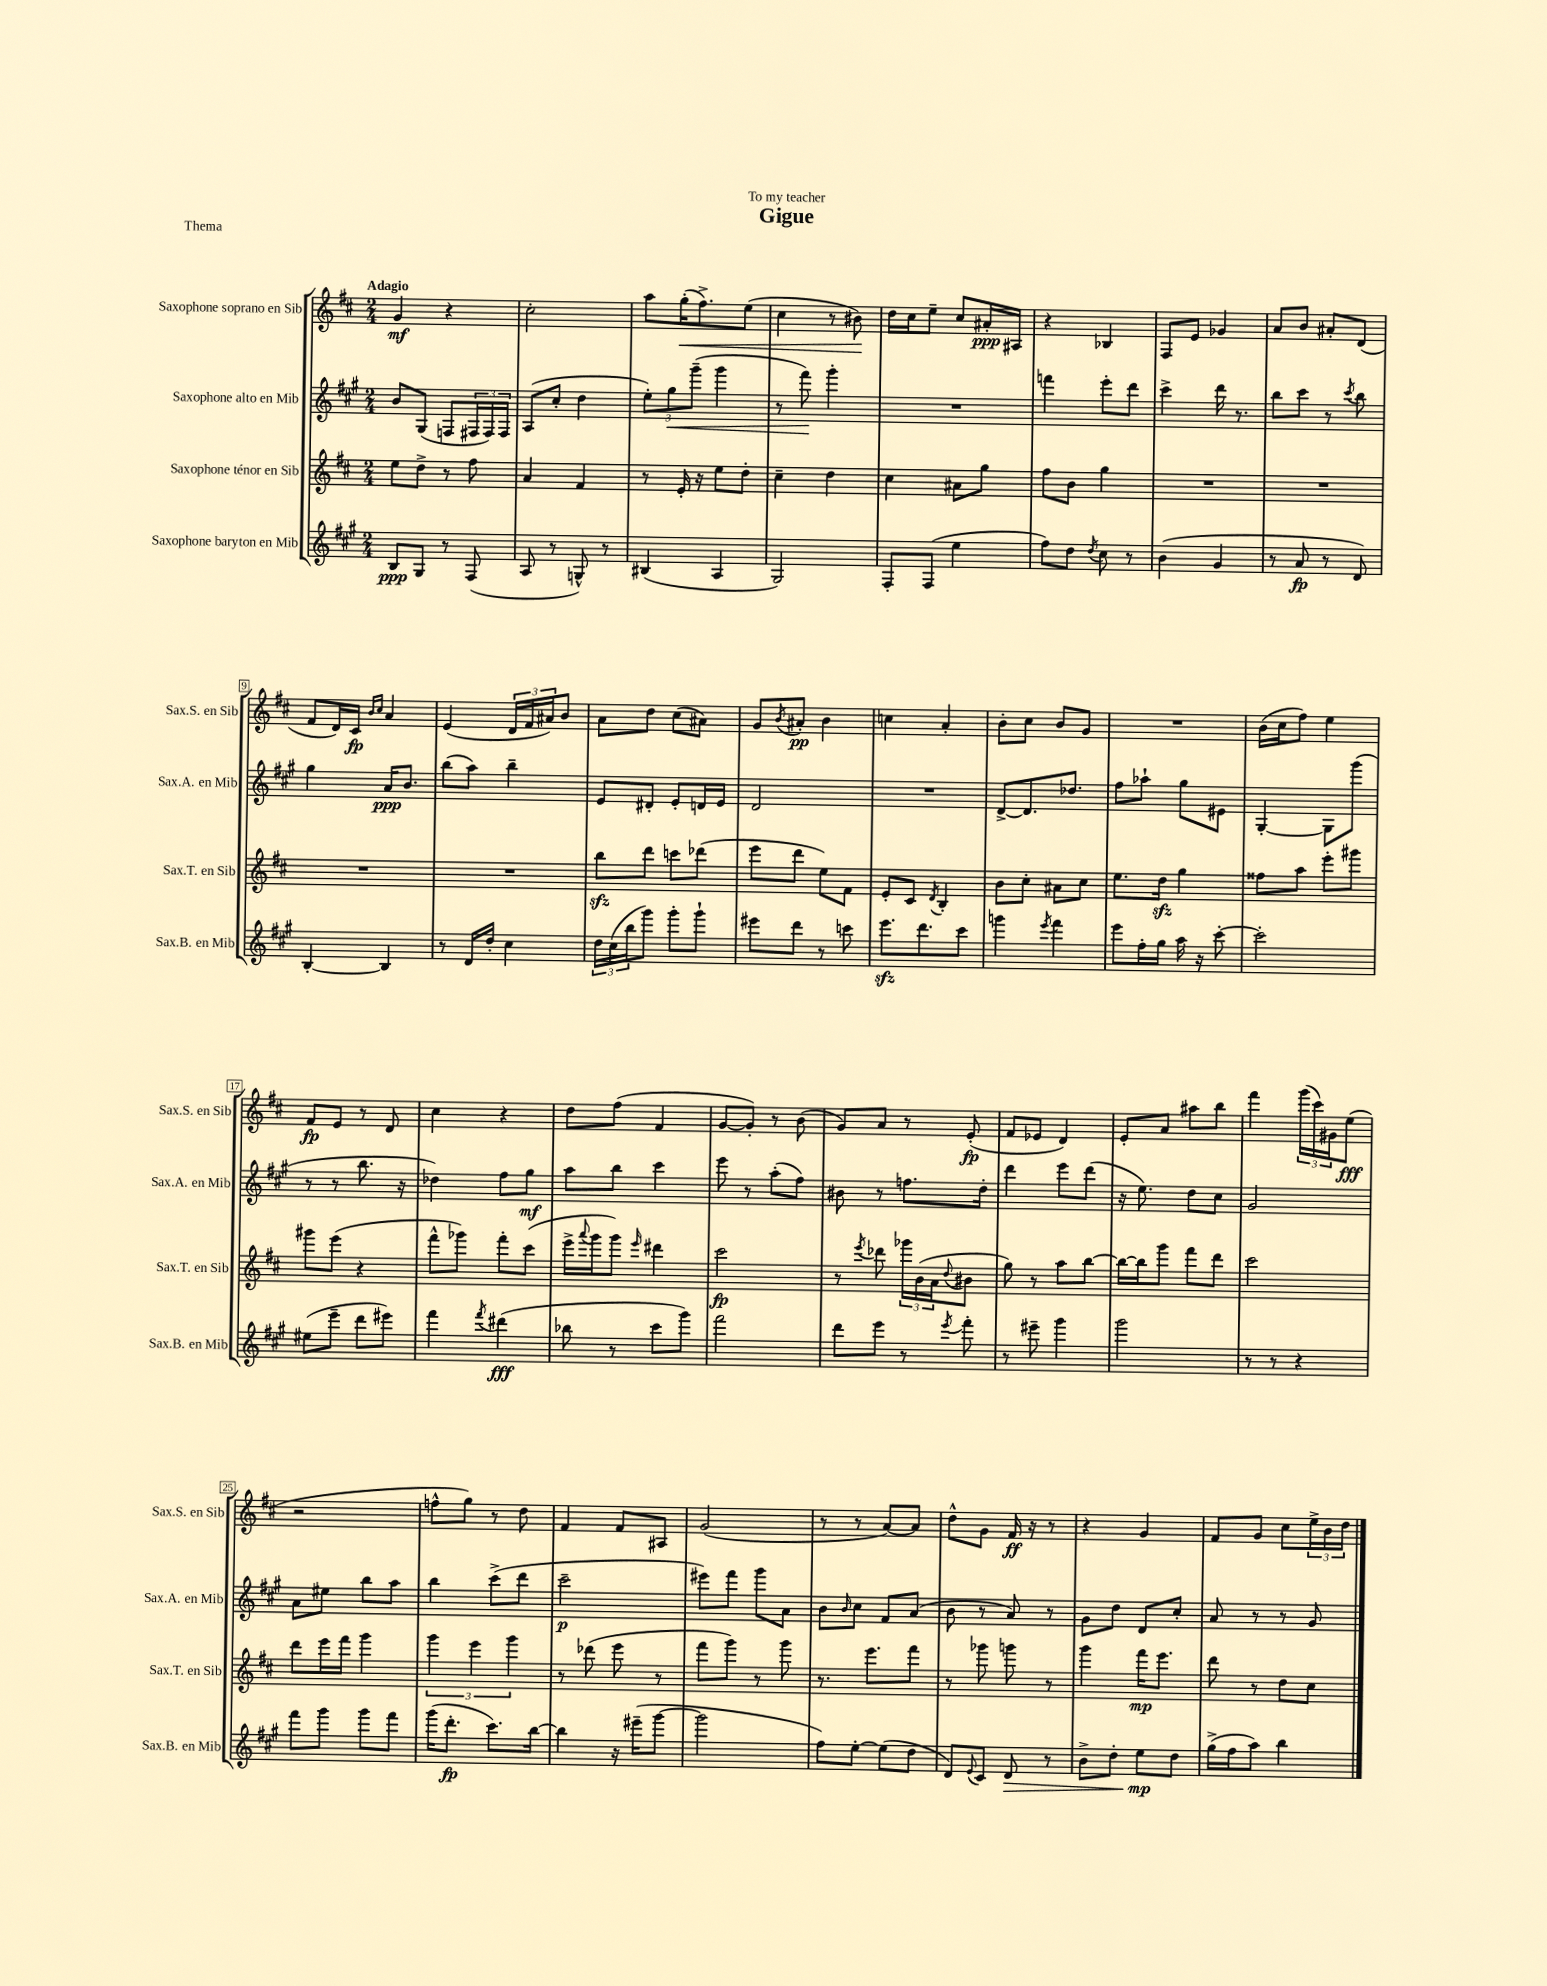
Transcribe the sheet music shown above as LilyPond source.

\header { title = "Gigue" dedication = "To my teacher" piece = "Thema" }
<<
\new StaffGroup <<
\new Staff = "s0" \with { instrumentName = "Saxophone soprano en Sib" shortInstrumentName = "Sax.S. en Sib" } {
    \clef treble \key d \major \numericTimeSignature \time 2/4 \tempo "Adagio"
    g'4\mf r4 |
    cis''2-. |
    a''8 g''16-.\<( fis''8.->) e''8( |
    cis''4 r8 bis'8\!) |
    d''16 cis''16 e''8-- cis''8 ais'16-.\ppp ais16 |
    r4 bes4 |
    fis8 e'8 ges'4 |
    a'8 b'8 ais'8-. d'8( |
    fis'8 d'16) cis'16\fp \grace { b'16 cis''16 } a'4 |
    e'4( \tuplet 3/2 { d'16 fis'16 ais'16) } b'8 |
    a'8 d''8 cis''8( ais'8) |
    g'8 \acciaccatura { b'8 } ais'8-.\pp b'4 |
    c''4 a'4-. |
    b'8-. cis''8 b'8 g'8 |
    R2 |
    b'16( cis''16 fis''8) e''4 |
    fis'8\fp e'8 r8 d'8 |
    cis''4 r4 |
    d''8 fis''8( fis'4 |
    g'8~ g'8-.) r8 b'8( |
    g'8) a'8 r8 e'8-.\fp( |
    fis'8 ees'8 d'4) |
    e'8-. a'8 ais''8 b''8 |
    fis'''4 \tuplet 3/2 { g'''16( cis'''16) gis'16 } e''8\fff( |
    r2 |
    f''8-^ g''8) r8 d''8 |
    fis'4 fis'8 ais8 |
    g'2( |
    r8 r8 a'8~) a'8 |
    d''8-^ g'8 fis'16\ff r16 r8 |
    r4 g'4 |
    fis'8 g'8 cis''8 \tuplet 3/2 { e''16-> b'16 d''16 } \bar "|." |
}
\new Staff = "s1" \with { instrumentName = "Saxophone alto en Mib" shortInstrumentName = "Sax.A. en Mib" } {
    \clef treble \key a \major \numericTimeSignature \time 2/4
    b'8 gis8( f8 \tuplet 3/2 { fis16 fis16) fis16 } |
    a8( cis''8-. d''4 |
    \tuplet 3/2 { e''8-.) gis''8\< gis'''8--( } gis'''4 |
    r8 fis'''8\!) gis'''4-. |
    R2 |
    f'''4 e'''8-. d'''8 |
    cis'''4-> d'''16 r8. |
    b''8 cis'''8 r8 \acciaccatura { cis'''8 } b''8 |
    gis''4 a'16\ppp b'8. |
    b''8( a''8) b''4-- |
    e'8 dis'8-. e'8-. d'16 e'16 |
    d'2 |
    R2 |
    d'8~-> d'8. des''8. |
    fis''8 aes''8-! gis''8 eis'8 |
    gis4~-. gis8 gis'''8( |
    r8 r8 b''8. r16 |
    des''4) fis''8 gis''8\mf |
    a''8 b''8 cis'''4 |
    e'''8 r8 a''8-.( fis''8) |
    bis'8 r8 f''8. d''16-. |
    d'''4 e'''8 d'''8( |
    r16 e''8.) d''8 cis''8 |
    gis'2 |
    a'8 eis''8 b''8 a''8 |
    b''4 cis'''8->( d'''8 |
    cis'''2--\p |
    eis'''8) fis'''8 gis'''8 a'8 |
    b'8 \grace { b'16 } cis''8 fis'8 a'8( |
    b'8 r8 a'8) r8 |
    gis'8 d''8 d'8 cis''8-. |
    a'8 r8 r8 gis'8 \bar "|." |
}
\new Staff = "s2" \with { instrumentName = "Saxophone ténor en Sib" shortInstrumentName = "Sax.T. en Sib" } {
    \clef treble \key d \major \numericTimeSignature \time 2/4
    e''8 d''8-> r8 fis''8 |
    a'4 fis'4 |
    r8 e'16-. r16 e''8 d''8-. |
    cis''4-- d''4 |
    cis''4 ais'8 g''8 |
    fis''8 b'8 g''4 |
    R2 |
    R2 |
    R2 |
    R2 |
    b''8\sfz d'''8 c'''8 des'''8( |
    e'''8 d'''8 e''8) fis'8 |
    e'8-. cis'8 \acciaccatura { d'8 } b4-. |
    b'8 cis''8-. ais'8 cis''8 |
    e''8. d''16\sfz g''4 |
    fisis''8 a''8 e'''8-. gis'''8 |
    gis'''8 e'''8( r4 |
    fis'''8-^ ges'''8) fis'''8-. cis'''8( |
    e'''16-> \appoggiatura { a'''8 } g'''16 g'''8) \grace { e'''16 } dis'''4 |
    cis'''2\fp |
    r8 \acciaccatura { e'''8 } des'''8 \tuplet 3/2 { ges'''16 b'16( a'16 } \appoggiatura { d''8 } bis'8 |
    g''8) r8 a''8 b''8~ |
    b''16~ b''16 g'''8 fis'''8 d'''8 |
    cis'''2 |
    d'''8 e'''16 fis'''16 g'''4 |
    \tuplet 3/2 { g'''4 e'''4 g'''4 } |
    r8 des'''8( e'''8 r8 |
    fis'''8 g'''8) r8 g'''8 |
    r8. e'''8. fis'''8 |
    r8 ges'''8 g'''8 r8 |
    g'''4 fis'''16\mp e'''8. |
    d'''8 r8 d''8 cis''8 \bar "|." |
}
\new Staff = "s3" \with { instrumentName = "Saxophone baryton en Mib" shortInstrumentName = "Sax.B. en Mib" } {
    \clef treble \key a \major \numericTimeSignature \time 2/4
    b8\ppp gis8 r8 fis8( |
    a8 r8 g8-^) r8 |
    bis4( a4 |
    gis2) |
    fis8-. fis8( e''4 |
    fis''8) d''8 \acciaccatura { d''8 } cis''8 r8 |
    b'4( gis'4 |
    r8 a'8\fp r8 d'8) |
    b4~-. b4 |
    r8 d'16 d''16-. cis''4 |
    \tuplet 3/2 { d''16 cis''16( b''16 } gis'''8) gis'''8-. gis'''8-! |
    eis'''8 d'''8 r8 c'''8 |
    e'''8.\sfz d'''8. cis'''8 |
    g'''4 \acciaccatura { e'''8 } fis'''4 |
    e'''8 fis''16-. gis''16 a''16 r16 cis'''8~-. |
    cis'''2-. |
    eis''8( e'''8-- d'''8 eis'''8) |
    fis'''4 \acciaccatura { fis'''8 } dis'''4\fff( |
    bes''8 r8 cis'''8 gis'''8) |
    fis'''2 |
    d'''8 e'''8 r8 \acciaccatura { e'''8 } fis'''8-. |
    r8 eis'''8-- gis'''4 |
    gis'''2 |
    r8 r8 r4 |
    fis'''8 gis'''8 gis'''8 fis'''8 |
    gis'''16( d'''8.-.\fp cis'''8.) b''16~ |
    b''4 r16 eis'''16--( gis'''8~ |
    gis'''2 |
    fis''8) e''8~-. e''8( d''8 |
    d'8) \appoggiatura { e'8 } cis'8 d'8\> r8 |
    b'8-> d''8-. e''8\mp\! d''8 |
    gis''16->( fis''16 a''8) b''4 \bar "|." |
}
>>
>>
\layout { \context { \Score \override BarNumber.stencil = #(make-stencil-boxer 0.1 0.3 ly:text-interface::print) } }
